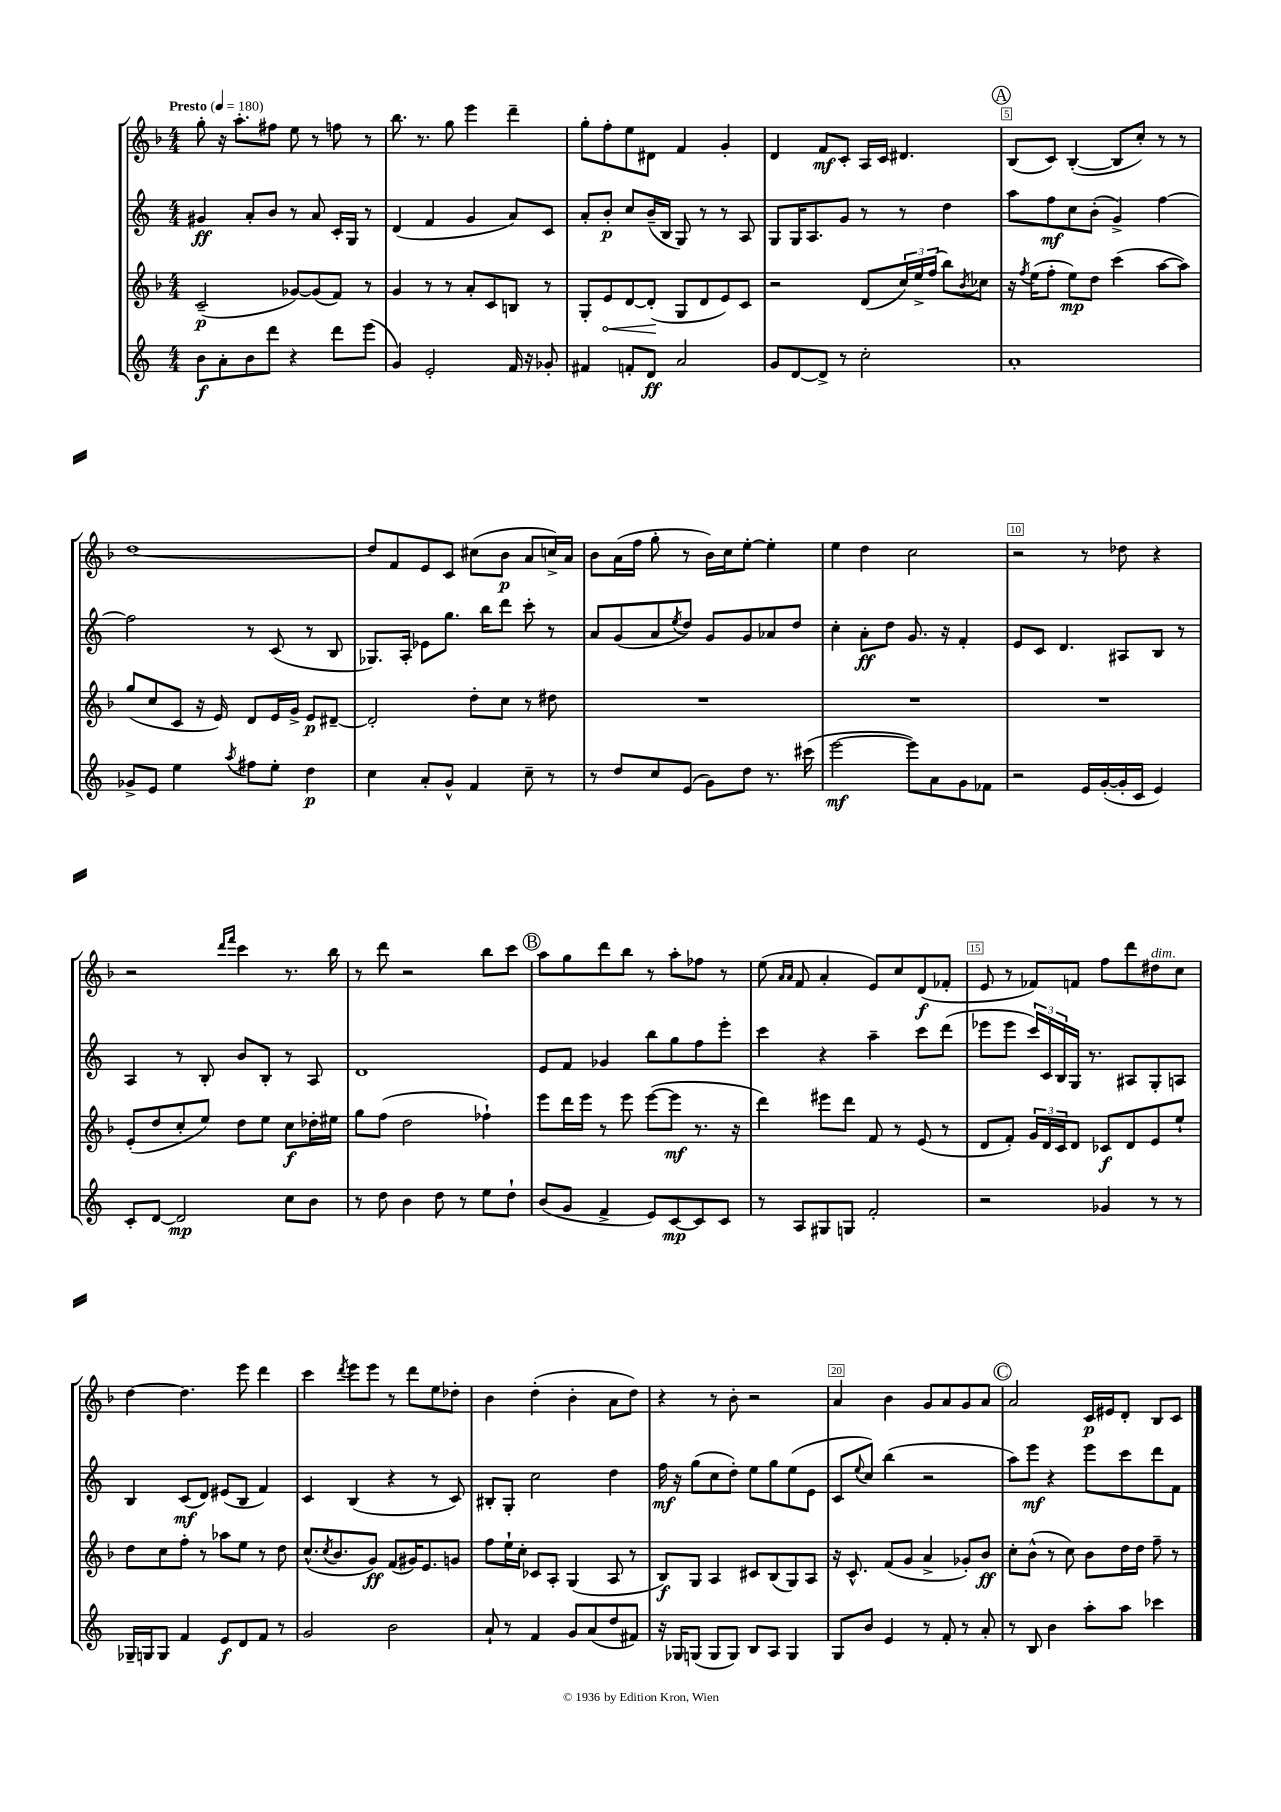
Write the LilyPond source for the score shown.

<<
\new StaffGroup <<
\new Staff = "s0" {
    \clef treble \key f \major \numericTimeSignature \time 4/4 \tempo "Presto" 4 = 180
    g''8-. r16 a''8.-. fis''8 e''8 r8 f''8 r8 |
    bes''8. r8. g''8 e'''4 d'''4-- |
    g''8-. f''8-. e''8 dis'8 f'4 g'4-. |
    d'4 f'8\mf c'8-. a16 c'16 dis'4. |
    \mark \markup { \circle "A" } bes8( c'8) bes4~-.( bes8 c''8-.) r8 r8 |
    d''1~ |
    d''8 f'8 e'8 c'8 cis''8( bes'8\p a'8 c''16->) a'16 |
    bes'8 a'16( f''16 g''8-. r8 bes'16) c''16 e''8~-. e''4-. |
    e''4 d''4 c''2 |
    r2 r8 des''8 r4 |
    r2 \grace { d'''16 f'''16 } c'''4 r8. bes''16 |
    r8 d'''8 r2 bes''8 c'''8 |
    \mark \markup { \circle "B" } a''8 g''8 d'''8 bes''8 r8 a''8-. fes''8 r8 |
    e''8( \grace { a'16 a'16 } f'8 a'4-. e'8) c''8 d'8\f( fes'8-. |
    e'8 r8 fes'8) f'8 f''8 d'''8 dis''8^\markup { \italic "dim." } c''8 |
    d''4~ d''4. e'''8 d'''4 |
    c'''4 \acciaccatura { d'''8 } e'''8 e'''8 r8 d'''8 e''8 des''8-. |
    bes'4 d''4-.( bes'4-. a'8 d''8) |
    r4 r8 bes'8-. r2 |
    a'4 bes'4 g'8 a'8 g'8 a'8 |
    \mark \markup { \circle "C" } a'2 c'16\p eis'16 d'8-. bes8 c'8 \bar "|." |
}
\new Staff = "s1" {
    \clef treble \key c \major \numericTimeSignature \time 4/4
    gis'4\ff a'8-. b'8 r8 a'8 c'16-. g16 r8 |
    d'4( f'4 g'4 a'8) c'8 |
    a'8-. b'8-.\p c''8 b'16--( b16 g8) r8 r8 a8 |
    g8 g16 a8. g'8 r8 r8 d''4 |
    \mark \markup { \circle "A" } a''8 f''8\mf c''8 b'8-.( g'4->) f''4~ |
    f''2 r8 c'8( r8 b8 |
    ges8.) a16-. ees'8 g''8. b''16 d'''8 c'''8-. r8 |
    a'8 g'8( a'8 \acciaccatura { e''8 } d''8) g'8 g'8 aes'8 d''8 |
    c''4-. a'8-.\ff d''8 g'8. r16 f'4-. |
    e'8 c'8 d'4. ais8 b8 r8 |
    a4 r8 b8-. b'8 b8-. r8 a8 |
    d'1 |
    \mark \markup { \circle "B" } e'8 f'8 ges'4 b''8 g''8 f''8 e'''8-. |
    c'''4 r4 a''4-- c'''8 d'''8( |
    ees'''8 ees'''8 \tuplet 3/2 { c'''16) c'16 b16 } g16 r8. ais8 g8-. a8 |
    b4 c'8\mf( d'8) eis'8( b8 f'4) |
    c'4 b4( r4 r8 c'8) |
    bis8-. g8-. c''2 d''4 |
    f''16\mf r16 g''8( c''8 d''8-.) e''8 g''8 e''8( e'8 |
    c'8 \appoggiatura { e''8 } c''8) b''4( r2 |
    \mark \markup { \circle "C" } a''8) e'''8\mf r4 e'''8 c'''8 d'''8 f'8 \bar "|." |
}
\new Staff = "s2" {
    \clef treble \key f \major \numericTimeSignature \time 4/4
    c'2--\p( ges'8~) ges'8( f'8) r8 |
    g'4 r8 r8 a'8-. c'8 b8 r8 |
    g8-. \once \override Hairpin.circled-tip = ##t e'8\< d'8~ d'8-.\!( g8 d'8 e'8) c'8 |
    r2 d'8( \tuplet 3/2 { c''16) e''16-> f''16( } bes''8) \acciaccatura { bes'8 } ces''8 |
    \mark \markup { \circle "A" } r16 \acciaccatura { f''8 } e''16( f''8-. e''8\mp) d''8 c'''4( a''8~ a''8) |
    g''8( c''8 c'8 r16 e'16) d'8 e'16 g'16-> e'8\p dis'8~-- |
    dis'2-. d''8-. c''8 r8 dis''8 |
    R1 |
    R1 |
    R1 |
    e'8-.( d''8 c''8-. e''8) d''8 e''8 c''8\f des''16-. eis''16 |
    g''8 f''8( d''2 fes''4-!) |
    \mark \markup { \circle "B" } e'''8 d'''16 e'''16 r8 e'''8 e'''8~( e'''8\mf r8. r16 |
    d'''4) eis'''8 d'''8 f'8 r8 e'8( r8 |
    d'8 f'8-.) \tuplet 3/2 { g'16 d'16 c'16 } d'8 ces'8\f d'8 e'8 e''8-! |
    d''8 c''8 f''8-. r8 aes''8 e''8 r8 d''8 |
    c''8.-^( \acciaccatura { c''8 } bes'8. g'8\ff) f'8( gis'16) e'8. g'8 |
    f''8 e''16-! c''16-. ces'8 a8-. g4( a8 r8 |
    bes8\f) g8 a4 cis'8 bes8( g8) a8 |
    r16 c'8.-^ f'8( g'8 a'4-> ges'8-.) bes'8\ff |
    \mark \markup { \circle "C" } c''8-. bes'8-^( r8 c''8) bes'8 d''16 d''16 f''8-- r8 \bar "|." |
}
\new Staff = "s3" {
    \clef treble \key c \major \numericTimeSignature \time 4/4
    b'8\f a'8-. b'8 d'''8 r4 d'''8 e'''8( |
    g'4) e'2-. f'16 r16 ges'8-. |
    fis'4 f'8-. d'8\ff a'2 |
    g'8 d'8~ d'8-> r8 c''2-. |
    \mark \markup { \circle "A" } a'1-. |
    ges'8-> e'8 e''4 \acciaccatura { a''8 } fis''8 e''8-. d''4\p |
    c''4 a'8-. g'8-^ f'4 c''8-- r8 |
    r8 d''8 c''8 e'8( g'8) d''8 r8. cis'''16( |
    e'''2~\mf e'''8) a'8 g'8 fes'8 |
    r2 e'16 g'16~-.( g'16-. c'16 e'4) |
    c'8-. d'8~ d'2\mp c''8 b'8 |
    r8 d''8 b'4 d''8 r8 e''8 d''8-! |
    \mark \markup { \circle "B" } b'8( g'8 f'4-> e'8) c'8~\mp c'8 c'8 |
    r8 a8 gis8 g8 f'2-. |
    r2 ges'4 r8 r8 |
    ges16-- g16 g8 f'4 e'8\f d'8 f'8 r8 |
    g'2 b'2 |
    a'8-! r8 f'4 g'8 a'8( d''8 fis'8) |
    r16 ges16 g8( g8 g8) b8 a8 g4 |
    g8 b'8 e'4 r8 f'8-. r8 a'8-. |
    \mark \markup { \circle "C" } r8 b8 b'4 a''8-. a''8 ces'''4 \bar "|." |
}
>>
>>
\layout { \context { \Score \override BarNumber.break-visibility = ##(#f #t #t) barNumberVisibility = #(every-nth-bar-number-visible 5) \override BarNumber.stencil = #(make-stencil-boxer 0.1 0.3 ly:text-interface::print) } }
